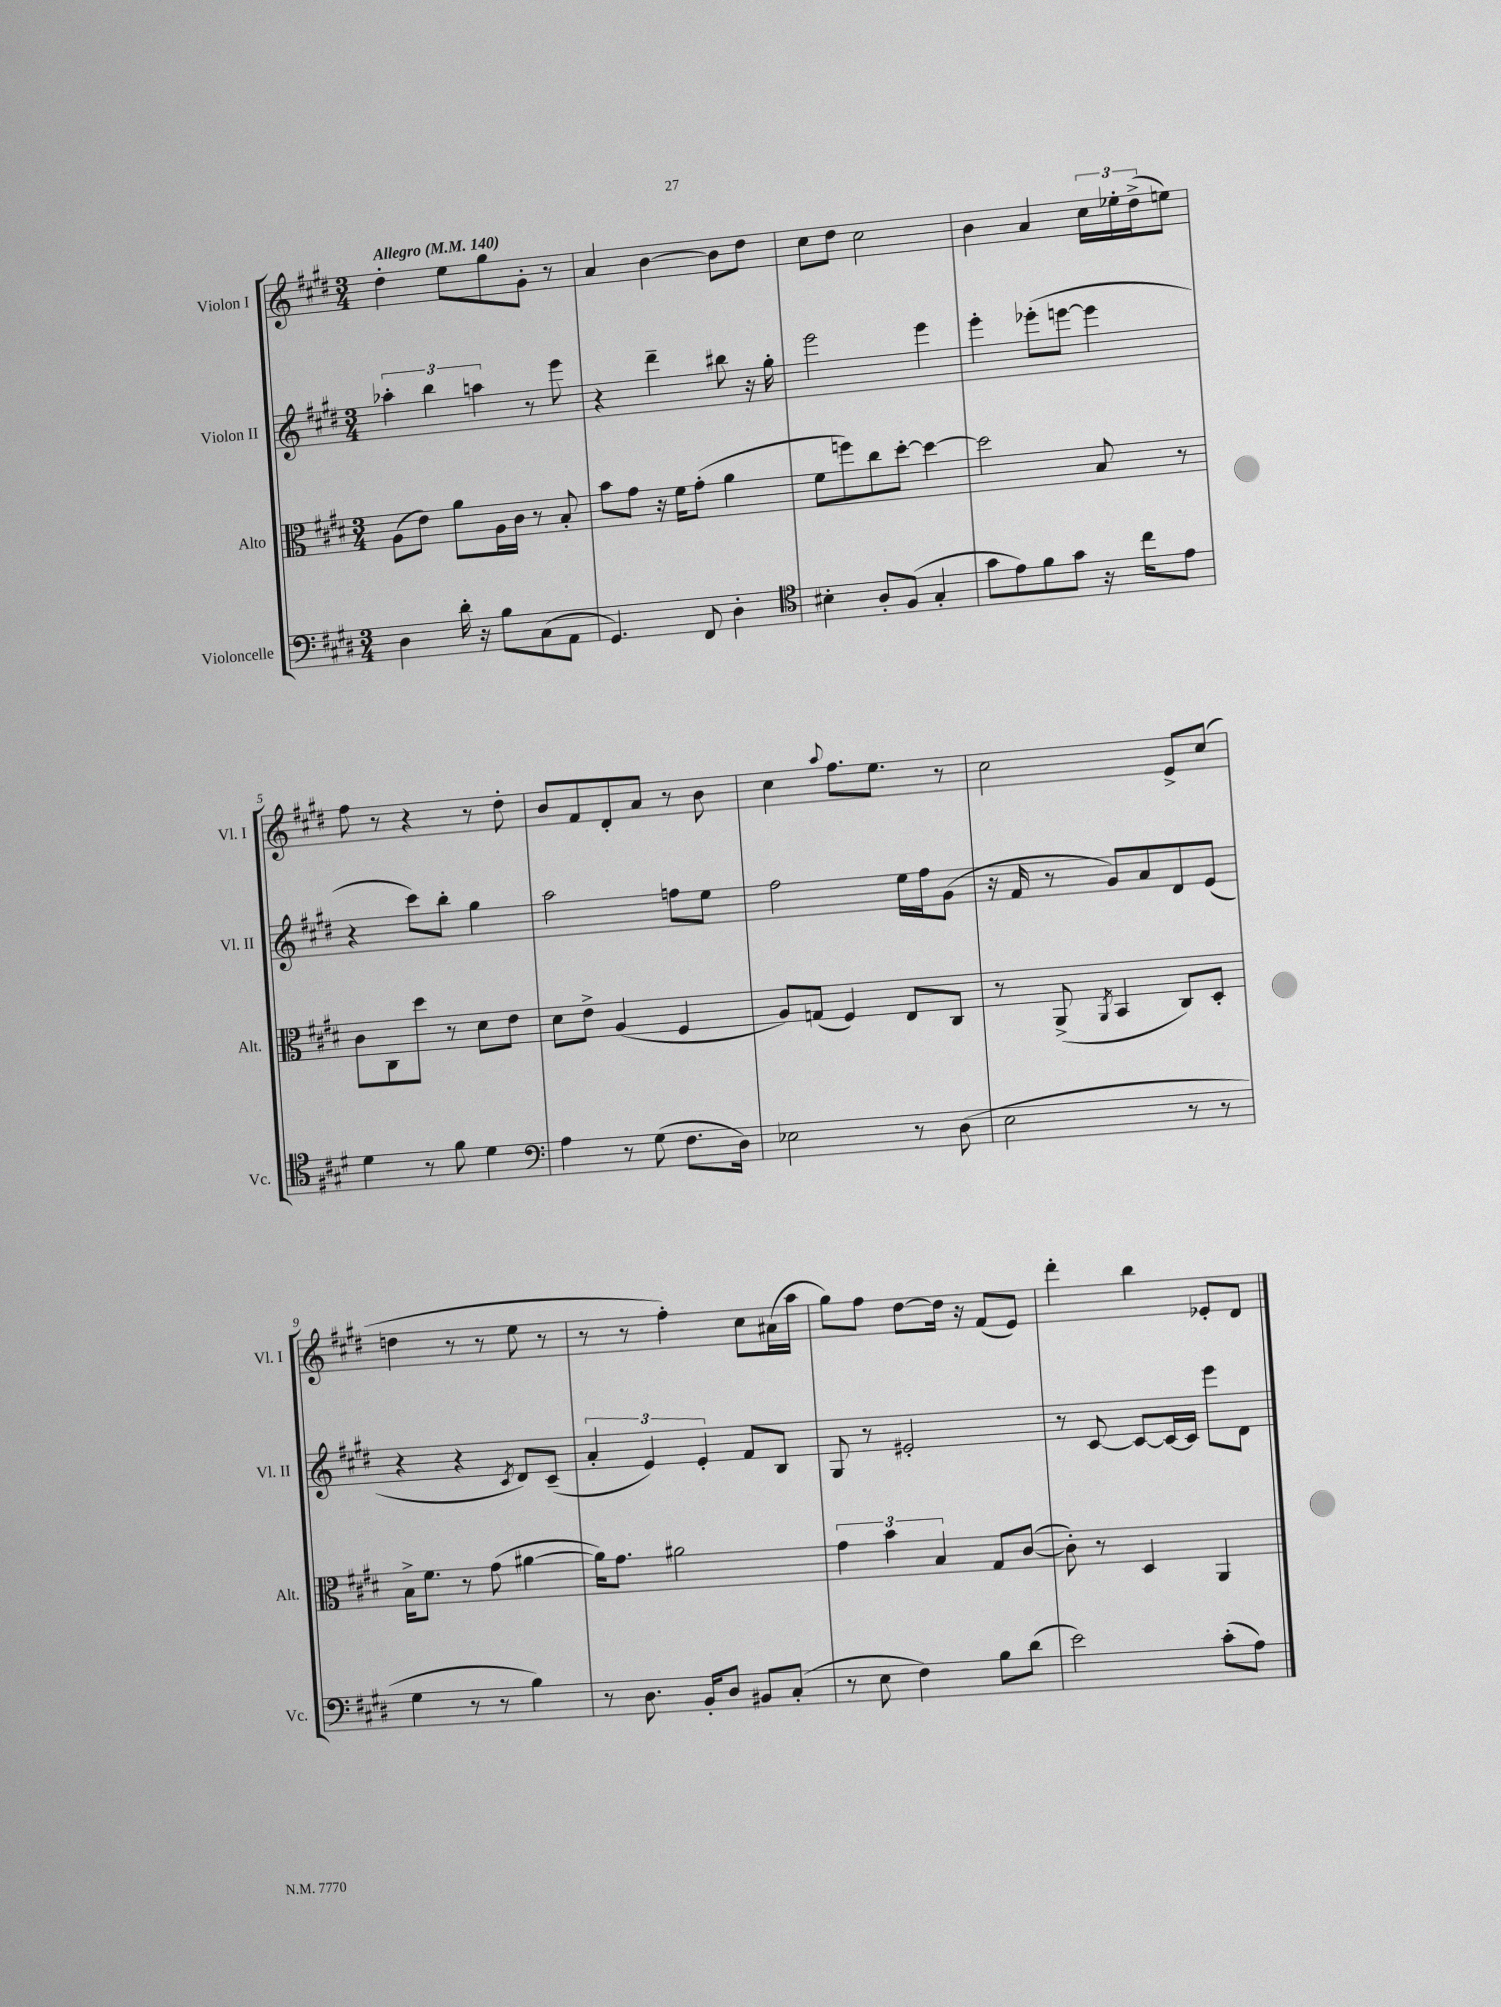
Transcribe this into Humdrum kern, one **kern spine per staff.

**kern	**kern	**kern	**kern
*staff4	*staff3	*staff2	*staff1
*clefF4	*clefC3	*clefG2	*clefG2
*k[f#c#g#d#]	*k[f#c#g#d#]	*k[f#c#g#d#]	*k[f#c#g#d#]
*M3/4	*M3/4	*M3/4	*M3/4
*MM140	*MM140	*MM140	*MM140
4D#	(8A	6aa-'	4dd#'
.	8e)	.	.
.	.	6bb	.
16d#'	8a	.	8ee
16r	.	.	.
.	.	6aa	.
8B	16A	.	8gg#
.	16c#	.	.
(8C#	8r	8r	8g#'
8AA	8B'	8eee	8r
=	=	=	=
4.GG#)	8b	4r	4a
.	8g#	.	.
.	16r	4ddd#~	[4b
.	16f#	.	.
8FF#	(8g#'	.	.
4D#'	4a	8bb#	8b]
.	.	16r	8dd#
.	.	16gg#'	.
=	=	=	=
*clefC4	*	*	*
4B#'	8f#	2eee	8cc#
.	8ff)	.	8dd#
8A'	8cc#	.	2cc#
(8F#	[8dd#'	.	.
4G#'	4dd#_	4eee	.
=	=	=	=
8g#	2dd#]	4eee'	4b
8e)	.	.	.
8f#	.	(8eee-'	4a
8g#	.	[8eee	.
16r	8B	4eee]	24cc#
.	.	.	24ee-'
16cc#	.	.	.
.	.	.	(24dd#^
8e	8r	.	8ee)
=	=	=	=
4d#	8c#	4r	8ff#
.	8C#	.	8r
8r	8dd#	8ccc#)	4r
8f#	8r	8bb'	.
4d#	8d#	4gg#	8r
.	8e	.	8dd#'
=	=	=	=
*clefF4	*	*	*
4A	8d#	2aa	8b
.	8e^	.	8f#
8r	(4A	.	8d#'
(8G#	.	.	8a
8.F#	4F#	8ff	8r
.	.	8ee	8b
16D#)	.	.	.
=	=	=	=
2E-	8A)	2ff#	4cc#
.	(8G	.	.
.	.	.	8qqaa
.	4F#)	.	8.ff#
.	.	.	8.ee
8r	8E	16ee	.
.	.	16ff#	.
(8D#	8C#	(8g#	8r
=	=	=	=
2E	8r	16r	2cc#
.	.	16f#	.
.	(8AA^	8r	.
.	8qAA	.	.
.	4BB	8g#)	.
.	.	8a	.
8r	8C#)	8d#	8e^
8r	8D#'	(8e	(8cc#
=	=	=	=
4G#	16B^	4r	4dd
.	8.f#	.	.
8r	8r	4r	8r
8r	(8g#	.	8r
.	.	8qc#	.
4B)	[4a#	8d#)	8ee
.	.	(8c#~	8r
=	=	=	=
8r	16a#])	6a'	8r
.	8.g#	.	.
8.D#	.	.	8r
.	.	6e)	.
.	2a#	.	4ff#')
16BB'	.	.	.
.	.	6e'	.
8D#	.	.	.
8BB#	.	8f#	8cc#
(8C#'	.	8B	(16a#
.	.	.	16aa
=	=	=	=
8r	6g#	8G#	8gg#)
8E	.	8r	8ff#
.	6b	.	.
4F#)	.	2e#'	[8dd#
.	6B	.	.
.	.	.	16dd#]
.	.	.	16r
8B	8G#	.	(8f#
(8d#	([8c#	.	8e)
=	=	=	=
2e)	8c#'])	8r	4ddd#'
.	8r	[8c#	.
.	4D#	8c#_	4bb
.	.	16c#_	.
.	.	16c#]	.
(8c#'	4AA	8eee	8e-'
8A)	.	8d#	8d#
==	==	==	==
*-	*-	*-	*-
